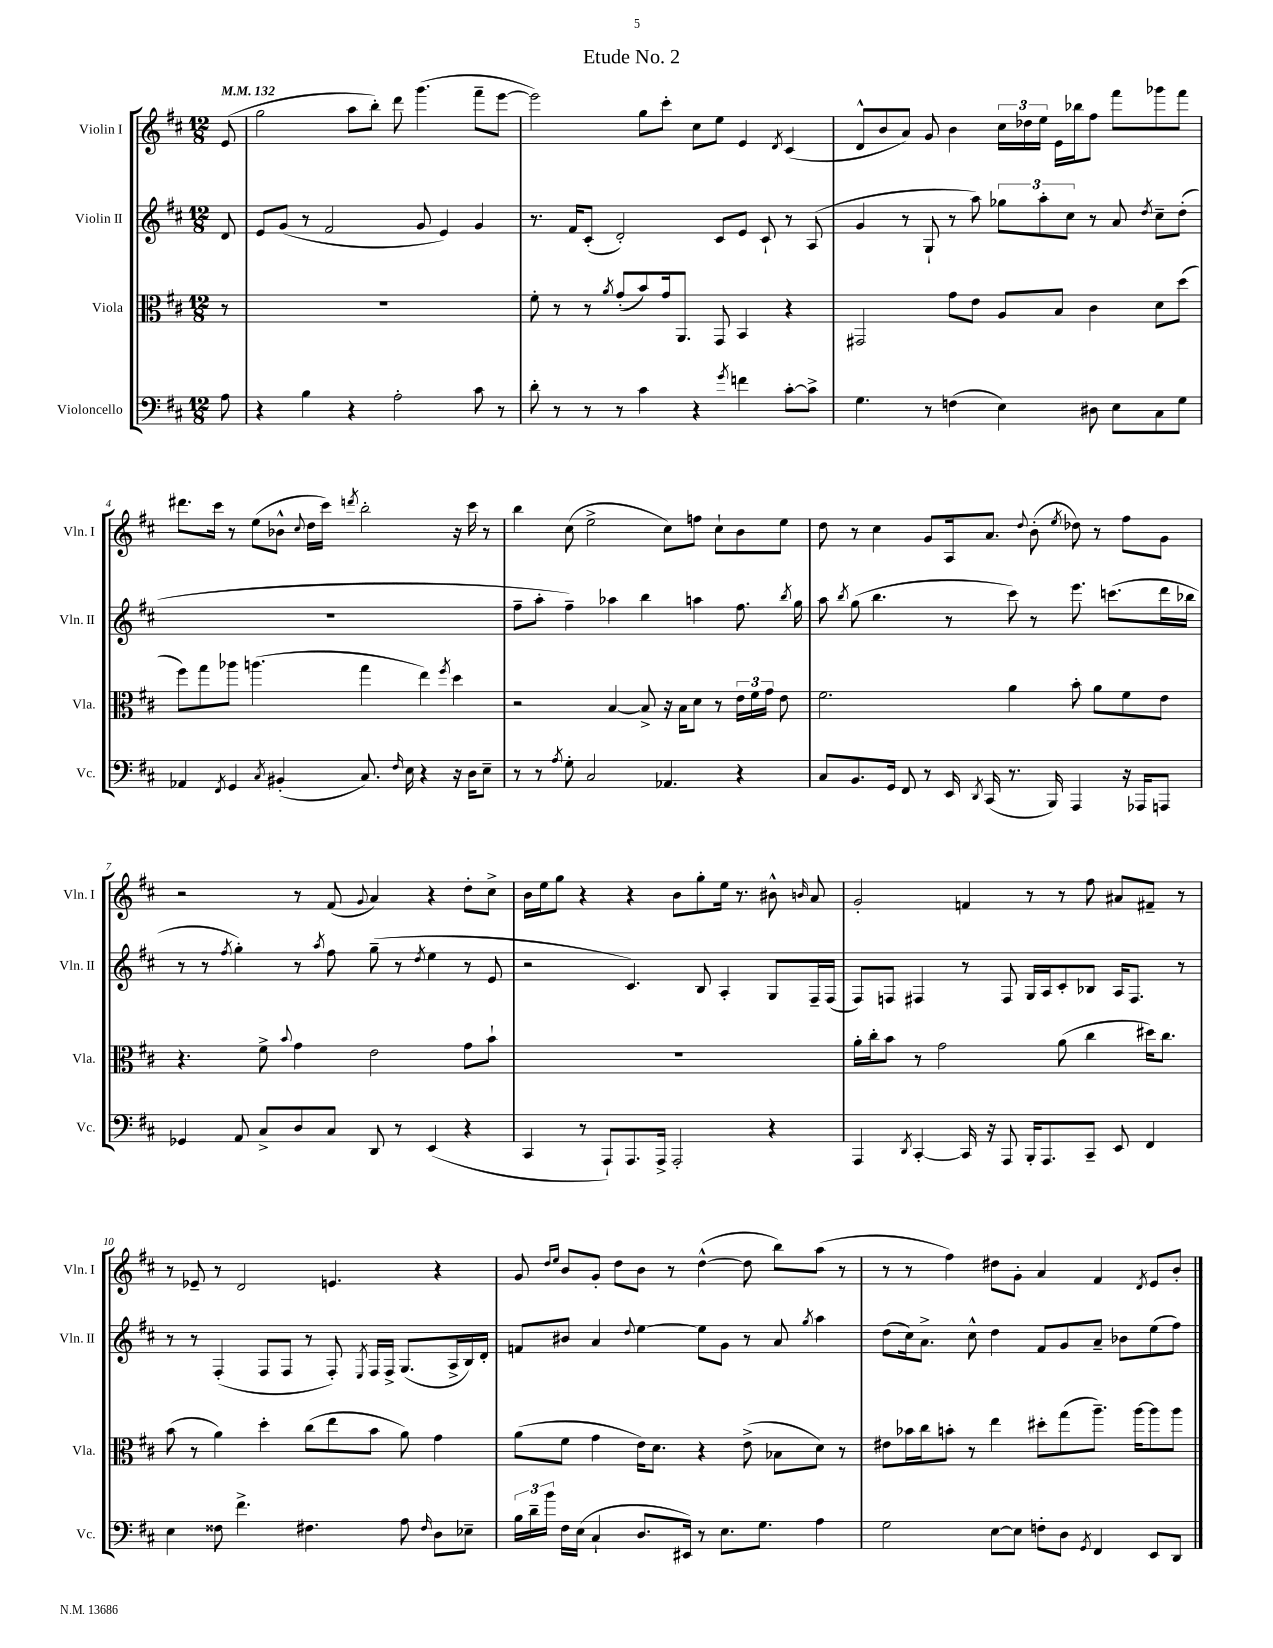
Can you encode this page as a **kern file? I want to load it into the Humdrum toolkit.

**kern	**kern	**kern	**kern
*staff4	*staff3	*staff2	*staff1
*clefF4	*clefC3	*clefG2	*clefG2
*k[f#c#]	*k[f#c#]	*k[f#c#]	*k[f#c#]
*M12/8	*M12/8	*M12/8	*M12/8
*MM132	*MM132	*MM132	*MM132
8A\	8r	8d/	(8e/
=	=	=	=
4r	1.r	8e/L	2gg\
.	.	(8g/J	.
4B\	.	8r	.
.	.	2f#/	.
4r	.	.	8aa\L
.	.	.	8bb'\J)
2A'\	.	.	8ddd\
.	.	8g/	(4.ggg\
.	.	4e/)	.
8c#\	.	4g/	8fff#~\L
8r	.	.	[8eee\J
=	=	=	=
8d'\	8f#'\	8.r	2eee\])
8r	8r	.	.
.	.	16f#/LK	.
8r	8r	(8c#'/J	.
.	8qa/	.	.
8r	(8g'/L	2d'/)	.
4c#\	8b/)	.	8gg\L
.	16g/k	.	8ccc#'\J
.	8.AA/J	.	.
4r	.	.	8cc#\L
.	8GG/	8c#/L	8ee\J
8qg/	.	.	.
4f\	4BB/	8e/J	4e/
.	.	8c#`/	.
.	.	.	8qd/
[8c#'\L	4r	8r	(4c#/
8c#^\]J	.	(8A/	.
=	=	=	=
4.G\	2GG#/	4g/	8d^^/L
.	.	.	8b/
.	.	8r	8a/J)
8r	.	8G`/	8g/
(4F\	8g\L	8r	4b\
.	8e\J	8aa\)	.
4E\)	8A/L	12gg-\L	24cc#\LL
.	.	.	24dd-\
.	.	12aa'\	24ee\JJ
.	8B/J	.	16e\LL
.	.	12cc#\J	.
.	.	.	16bb-\J
8D#\	4c#\	8r	8ff#\J
8E\L	.	8a/	8fff#\L
.	.	8qdd/	.
8C#\	8d\L	8cc#~\L	8ggg-\
8G\J	(8dd\J	(8dd'\J	8fff#\J
=	=	=	=
4AA-/	8ff#\L)	1.r	8.ddd#\L
.	8gg\	.	.
.	.	.	16ccc#\Jk
8qFF#/	.	.	.
4GG/	8aa-\J	.	8r
.	(4.aa\	.	(8ee\L
8qC#/	.	.	.
(4BB#'/	.	.	8b-^^\J
.	.	.	8qqcc#/
.	.	.	16dd\LL
.	.	.	16ccc#\JJ)
.	.	.	8qddd/
8.C#/)	4gg\	.	2bb'\
16qqF#/	.	.	.
16E\	.	.	.
4r	4ee\)	.	.
.	8qff#/	.	.
16r	4dd\	.	16r
16D\LK	.	.	16ccc#\
8E~\J	.	.	8r
=	=	=	=
8r	2r	8ff#~\L	4bb\
8r	.	8aa'\J	.
8qA/	.	.	.
8G'\	.	4ff#~\)	(8cc#\
2C#/	.	.	2ee^\
.	[4B/	4aa-\	.
.	8B^/]	4bb\	.
4.AA-/	16r	.	8cc#\L)
.	16B\LK	.	.
.	8d\J	4aa\	8ff\J
.	8r	.	8cc#`\L
4r	24e\LL	8.ff#\	8b\
.	24f#\	.	.
.	24g\JJ	.	.
.	8e\	.	8ee\J
.	.	8qbb/	.
.	.	16gg\	.
=	=	=	=
8C#/L	2.f#\	8aa\	8dd\
.	.	8qbb/	.
8.BB/	.	(8gg\	8r
.	.	4.bb\	4cc#\
16GG/Jk	.	.	.
8FF#/	.	.	.
8r	.	.	8g/L
16EE/	.	8r	16A/k
8qDD/	.	.	.
(16CC#/	.	.	8.a/J
8.r	4a\	8ccc#\)	.
.	.	.	8qqdd/
.	.	8r	(8b'\
16BBB/)	.	.	.
.	.	.	8qee/
4AAA/	8b'\	8.eee\	8dd-\)
.	8a\L	.	8r
.	.	(8.ccc\L	.
16r	8f#\	.	8ff#\L
16AAA-/LK	.	.	.
8AAA/J	8e\J	16ddd\L	8g\J
.	.	16bb-\JJ	.
=	=	=	=
4GG-/	4.r	8r	2r
.	.	8r	.
.	.	8qff#/	.
8AA/	.	4gg'\)	.
8C#^/L	8f#^\	.	.
.	8qqb/	.	.
8D/	4g\	8r	8r
.	.	8qaa/	.
8C#/J	.	8ff#\	(8f#/
.	.	.	8qqg/
8DD/	2e\	(8gg~\	4a/)
8r	.	8r	.
.	.	8qdd/	.
(4EE/	.	4ee\	4r
4r	8g\L	8r	8dd'\L
.	8b`\J	8e/	8cc#^\J
=	=	=	=
4CC#/	1.r	2r	16b\LL
.	.	.	16ee\J
.	.	.	8gg\J
8r	.	.	4r
8AAA`/L)	.	.	.
8.AAA/	.	4.c#/)	4r
16AAA^/Jk	.	.	.
2AAA'/	.	.	8b\L
.	.	8B/	8gg'\
.	.	4A'/	16ee\Jk
.	.	.	8.r
4r	.	8G/L	8b#^^\
.	.	.	16qqb/
.	.	16F#~/L	8a/
.	.	(16F#/JJ	.
=	=	=	=
4AAA/	16a'\LL	8F#/L)	2g'/
.	16cc#'\J	.	.
.	8b\J	8F/J	.
8qDD/	.	.	.
[4CC#'/	8r	4F#/	.
.	2g\	.	.
16CC#/]	.	8r	4f/
16r	.	.	.
8AAA/	.	8F#/	.
16BBB'/LK	.	16G/LL	8r
8.AAA/	.	16A/J	.
.	(8a\	8c#'/	8r
8CC#~/J	4cc#\	8B-/J	8ff#\
8EE/	.	16A/LK	8a#/L
.	.	8.F#/J	.
4FF#/	16dd#\LK)	.	8f#~/J
.	8.cc#\J	.	.
.	.	8r	8r
=	=	=	=
4E\	(8b\	8r	8r
.	8r	8r	8e-~/
8F##\	4a\)	(4F#'/	8r
4.f#^\	.	.	2d/
.	4dd'\	8F#/L	.
.	.	8F#/J	.
4.F#\	(8cc#\L	8r	.
.	8ee\	8F#'/)	4.e/
.	.	8qE/	.
.	8b\J	16F#/LL	.
.	.	16F#^/JJ	.
8A\	8a\)	(8.G/L	.
16qqF#/	.	.	.
8D\L	4g\	.	4r
.	.	16A^/L	.
8E-~\J	.	16B/)	.
.	.	16d'/JJ	.
=	=	=	=
24B\LL	(8a\L	8f/L	8g/
24d~\	.	.	.
24b\JJ	.	.	.
.	.	.	16qqdd/LL
.	.	.	16qqee/JJ
16F#\LL	8f#\J	8b#/J	8b/L
(16E\JJ	.	.	.
4C#`/	4g\	4a/	8g'/J
.	.	.	8dd\L
.	.	8qqdd/	.
8.D/L	16e\LK)	[4ee\	8b\J
.	8.d\J	.	.
.	.	.	8r
16EE#/Jk)	.	.	.
8r	4r	8ee\]L	([4dd^^\
8.E\L	.	8g\J	.
.	(8e^\	8r	8dd\]
8.G\J	.	.	.
.	8B-\L	8a/	8bb\L)
.	.	8qgg/	.
4A\	8d\J)	4aa\	(8aa\J
.	8r	.	8r
=	=	=	=
2G\	8e#\L	(8dd\L	8r
.	16b-\L	16cc#\k)	8r
.	16cc#\J	8.a^\J	.
.	8b'\J	.	4ff#\)
.	8r	8cc#^^\	.
[8E\L	4ee\	4dd\	8dd#\L
8E\]J	.	.	8g'\J
8F'\L	8dd#'\L	8f#/L	4a/
8D\J	(8gg\	8g/	.
8qGG/	.	.	.
4FF#/	8.aa~\J)	8a~/J	4f#/
.	.	8b-\L	.
.	[16aa\LK	.	.
.	.	.	8qd/
8EE/L	8aa\]	(8ee\	8e/L
8DD/J	8aa\J	8ff#\J)	8b'/J
==	==	==	==
*-	*-	*-	*-
